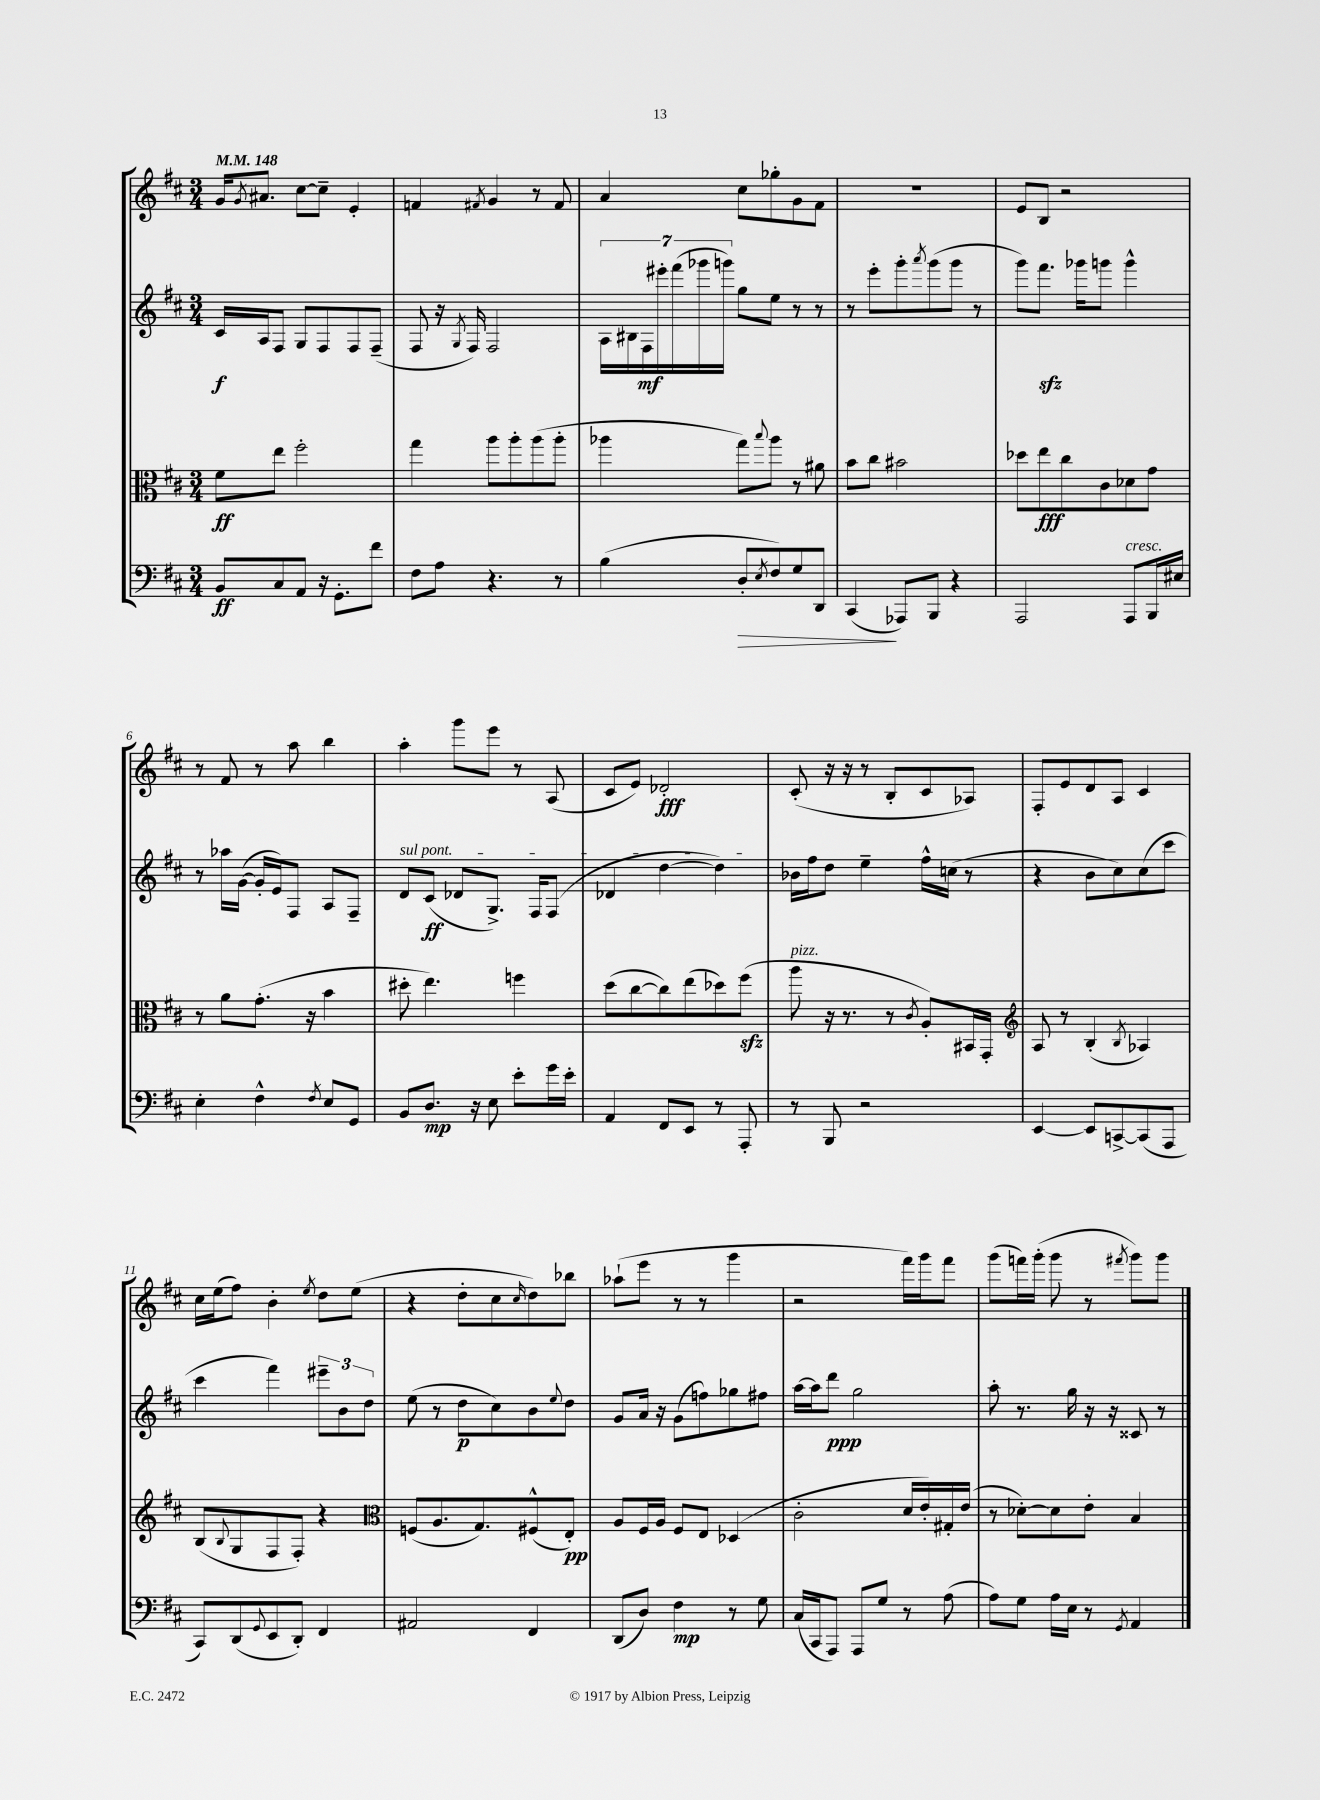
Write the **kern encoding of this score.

**kern	**kern	**kern	**kern
*staff4	*staff3	*staff2	*staff1
*clefF4	*clefC3	*clefG2	*clefG2
*k[f#c#]	*k[f#c#]	*k[f#c#]	*k[f#c#]
*M3/4	*M3/4	*M3/4	*M3/4
*MM148	*MM148	*MM148	*MM148
8BB	8f#	16c#	16g
.	.	.	8qg
.	.	16A	8.a#
8C#	8ee	8F#	.
8AA	2ff#'	8G	[8cc#
16r	.	8F#	8cc#~]
8.GG'	.	.	.
.	.	8F#	4e'
8f#	.	(8F#~	.
=	=	=	=
8F#	4gg	8F#	4f
8A	.	16r	.
.	.	8qG	.
.	.	16F#)	.
.	.	.	8qf#
4.r	8aa	2F#	4g
.	8aa'	.	.
.	(8aa	.	8r
8r	8aa'	.	8f#
=	=	=	=
(4B	4aa-	28A	4a
.	.	28B#	.
.	.	28F#	.
.	.	28eee#'	.
.	.	(28fff#	.
.	.	28ggg-	.
.	.	28ggg)	.
8D'	8gg)	8gg	8cc#
8qE	8qqbb	.	.
8F#)	8aa-	8ee	8gg-'
8G	8r	8r	8g
8DD	8a#	8r	8f#
=	=	=	=
(4CC#	8b	8r	2.r
.	8cc#	8eee'	.
8AAA-)	2b#	8ggg'	.
.	.	8qaaa	.
8BBB	.	(8ggg	.
4r	.	8ggg	.
.	.	8r	.
=	=	=	=
2AAA	8dd-	8ggg)	8e
.	8ee	8.fff#	8B
.	8cc#	.	2r
.	.	16ggg-	.
.	8c#	8ggg	.
8AAA	8d-	4ggg^^	.
16BBB	8g	.	.
16E#	.	.	.
=	=	=	=
4E'	8r	8r	8r
.	8a	16aa-	8f#
.	.	([16g	.
4F#^^	(8.g'	16g']	8r
.	.	16e)	.
.	.	8F#	8aa
.	16r	.	.
8qF#	.	.	.
8E	4b	8A	4bb
8GG	.	8F#~	.
=	=	=	=
8BB	8dd#'	8d	4aa'
8.D	4.ee)	(8c#	.
.	.	8d-	8ggg
16r	.	.	.
8E	.	8.G^)	8eee
8e'	4ff	.	8r
.	.	16F#	.
16g	.	(8F#	(8A
16e'	.	.	.
=	=	=	=
4AA	(8dd	4d-	8c#
.	[8cc#	.	8e)
8FF#	8cc#])	[4dd	2d-'
8EE	(8ee	.	.
8r	8dd-)	4dd])	.
8AAA'	(8ff#	.	.
=	=	=	=
8r	8aa	16b-	(8c#'
.	.	16ff#	.
8BBB	16r	8dd	16r
.	8.r	.	16r
2r	.	4ee~	8r
.	8r	.	8B'
.	8qc#	.	.
.	8A')	16ff#^^	8c#
.	.	(16cc	.
.	16BB#	8r	8A-)
.	16GG'	.	.
=	=	=	=
*	*clefG2	*	*
[4EE	8A	4r	8F#'
.	8r	.	8e
8EE]	(4B'	8b	8d
[8CC^	.	8cc#)	8A
.	8qB	.	.
(8CC]	4A-)	(8cc#	4c#
8AAA	.	8ccc#	.
=	=	=	=
8CC#)	(8B	4ccc#	16cc#
.	.	.	(16ee
.	8qqB	.	.
(8DD	8G	.	8ff#)
8qqGG	.	.	.
8EE	8F#	4fff#)	4b'
8DD')	8F#')	.	.
.	.	.	8qee
4FF#	4r	12eee#~	8dd
.	.	12b	.
.	.	.	(8ee
.	.	12dd	.
=	=	=	=
*	*clefC3	*	*
2AA#	(8F	(8ee	4r
.	8.A	8r	.
.	.	8dd	8dd'
.	8.G)	.	.
.	.	8cc#)	8cc#
.	.	.	16qqcc#
4FF#	(8F#^^	8b	8dd)
.	.	8qqee	.
.	8E')	8dd	8bb-
=	=	=	=
(8DD	8A	8g	(8aa-`
8D)	16F#	16a	8eee
.	16A	16r	.
4F#	8F#	(8g	8r
.	8E	8ff)	8r
8r	(4D-	8gg-	4ggg
8G	.	8ff#	.
=	=	=	=
(16C#	2c#'	[16aa	2r
16CC#	.	16aa]	.
8AAA)	.	8ddd	.
8AAA	.	2gg	.
8G	.	.	.
8r	16d	.	16fff#)
.	16e')	.	16ggg
(8A	16G#'	.	8fff#
.	(16e	.	.
=	=	=	=
8A)	8r	8aa'	(8ggg
8G	[8d-')	8.r	16fff)
.	.	.	(16ggg'
16A	8d-]	.	8ggg
16E	.	16gg	.
8r	8e'	16r	8r
.	.	16r	.
8qGG	.	.	8qfff#
4AA	4B	8c##	8ggg)
.	.	8r	8ggg
==	==	==	==
*-	*-	*-	*-
